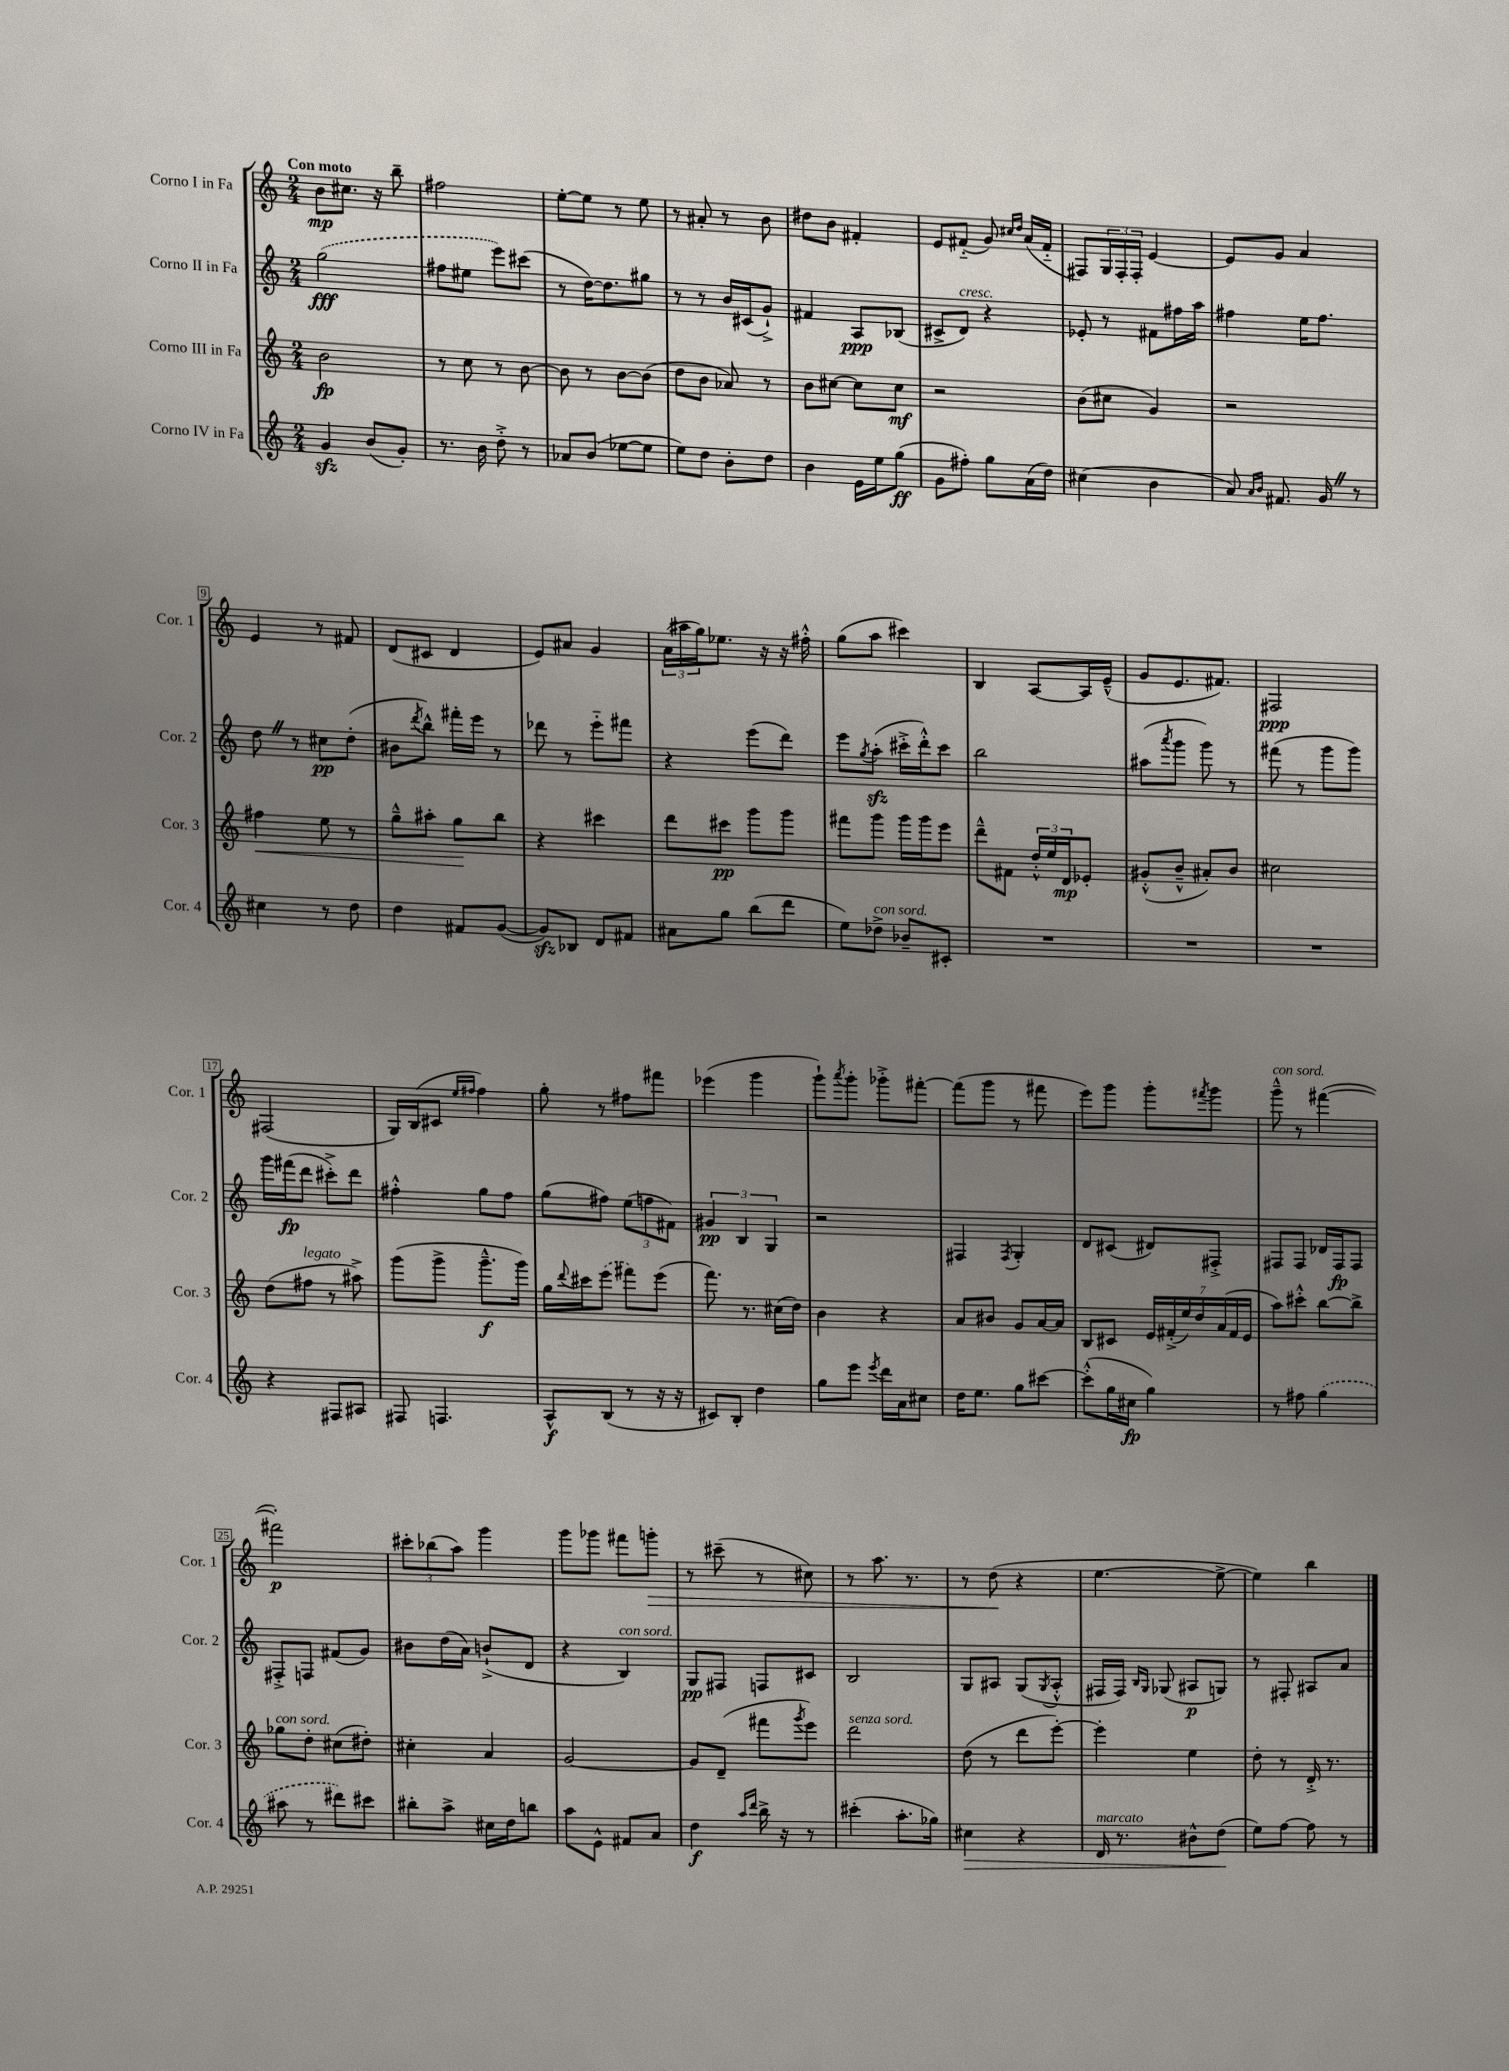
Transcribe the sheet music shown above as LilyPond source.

<<
\new StaffGroup <<
\new Staff = "s0" \with { instrumentName = "Corno I in Fa" shortInstrumentName = "Cor. 1" } {
    \clef treble \key c \major \numericTimeSignature \time 2/4 \tempo "Con moto"
    b'8\mp cis''8. r16 b''8-- |
    fis''2 |
    e''8~-. e''8 r8 e''8 |
    r8 ais'8-. r8 b'8 |
    dis''8 b'8 fis'4-. |
    e'8 fis'8-_( g'8) \grace { cis''16 d''16 } a'16( fis'16-_ |
    fis8) \tuplet 3/2 { g16 fis16-. fis16-. } e'4~ |
    e'8 g'8 a'4 |
    e'4 r8 fis'8 |
    d'8( cis'8 d'4 |
    e'8) ais'8 g'4 |
    \tuplet 3/2 { a'16( ais''16 g''16) } ees''8. r16 r16 fis''16-.-^ |
    g''8( a''8 cis'''4) |
    b4 a8~ a16 e'16---^( |
    g'8 e'8. fis'8.) |
    fis2\ppp |
    fis2( |
    g16) b16( cis'8 \grace { e''16 fis''16 } fis''4) |
    g''8-. r8 fis''8 fis'''8 |
    ees'''4( g'''4 |
    g'''8-!) \acciaccatura { a'''8 } g'''8-. ges'''8-.-> fis'''8~-. |
    fis'''8( g'''8 r8 fis'''8 |
    e'''8) g'''8 g'''8-. \acciaccatura { fis'''8 } g'''8 |
    g'''8---^^\markup { \italic "con sord." } r8 fis'''4~( |
    fis'''2-.\p) |
    \tuplet 3/2 { cis'''8-. bes''8( a''8) } g'''4 |
    g'''8 ges'''8 fis'''8 g'''8-.\> |
    r8 cis'''8--( r8 cis''8) |
    r8 a''8. r8. |
    r8 d''8\!( r4 |
    e''4.~ e''8~-> |
    e''4) b''4 \bar "|." |
}
\new Staff = "s1" \with { instrumentName = "Corno II in Fa" shortInstrumentName = "Cor. 2" } {
    \clef treble \key c \major \numericTimeSignature \time 2/4
    \once \slurDashed g''2\fff( |
    fis''8 eis''8 e'''8) cis'''8( |
    r8 d''16~) d''8. gis''8 |
    r8 r8 b'16 cis'16( g'8-!->) |
    fis'4 a8\ppp bes8( |
    cis'8-> d'8^\markup { \italic "cresc." }) r4 |
    ees'8-. r8 fis'8 fis''16 a''16 |
    fis''4 e''16 fis''8. |
    d''8 \once \override BreathingSign.text = \markup { \musicglyph "scripts.caesura.straight" } \breathe r8 cis''8\pp d''8-.( |
    bis'8 \acciaccatura { d'''8 } b''8-^) fis'''16-. e'''16 r8 |
    des'''8 r8 e'''8-_ fis'''8 |
    r4 e'''8( d'''8) |
    e'''8 \acciaccatura { g''8 } a''8-.\sfz( cis'''16-.-> d'''16-.-^) cis'''8 |
    b''2 |
    ais''8( \acciaccatura { a'''8 } g'''8 g'''8) r8 |
    fis'''8( r8 g'''8 g'''8) |
    g'''16 fis'''16\fp( d'''8 cis'''8-.->) d'''8 |
    fis''4-.-^ g''8 fis''8 |
    g''8( fis''8) \tuplet 3/2 { e''8( f''8 fis'8) } |
    \tuplet 3/2 { gis'4\pp b4 g4 } |
    r2 |
    fis4 \acciaccatura { fis8 } g4-. |
    d'8 cis'8( dis'8) fis8-.-> |
    fis8 fis8 des'16 fis16\fp fis8 |
    fis8-.-> f8 fis'8( g'8) |
    bis'8 d''16( a'16) b'8-!->( d'8 |
    r4 b4^\markup { \italic "con sord." }) |
    g8\pp fis8 f8 cis'8 |
    b2 |
    g8 ais8 g8( \acciaccatura { g8 } ais8-.-^ |
    fis16 fis16) \grace { b16 g16 } ges8( ais8\p g8) |
    r8 fis8-. ais8 a'8 \bar "|." |
}
\new Staff = "s2" \with { instrumentName = "Corno III in Fa" shortInstrumentName = "Cor. 3" } {
    \clef treble \key c \major \numericTimeSignature \time 2/4
    b'2\fp |
    r8 c''8 r8 b'8~ |
    b'8 r8 b'8~ b'8( |
    d''8 b'8 aes'8) r8 |
    b'8 cis''8~ cis''8 cis''8\mf |
    r2 |
    b'8( cis''8 g'4) |
    r2 |
    fis''4\< e''8 r8 |
    g''8---^ ais''8-. g''8\! b''8 |
    r4 cis'''4 |
    d'''8 cis'''8\pp g'''8 g'''8 |
    fis'''8 g'''8 g'''16 g'''16 e'''8 |
    d'''8---^ fis'8 \tuplet 3/2 { d''16-.-^ e''16 d'16\mp } ees'8-. |
    gis'8-.-^( b'8---^ ais'8-.) b'8 |
    cis''2 |
    d''8( fis''8^\markup { \italic "legato" } r8 ais''8->) |
    g'''8( g'''8-> g'''8.---^\f g'''16) |
    g''16 \appoggiatura { d'''8 } cis'''16 \once \slurDashed e'''8( fis'''8) e'''8( |
    f'''8.) r8. cis''16( d''16) |
    b'4 r4 |
    a'8 bis'8 g'8 a'16~ a'16 |
    b8 cis'8 \tuplet 7/4 { e'16 fis'16-.->( e''16) d''16 a'16( fis'16 e'16 } |
    a''8) cis'''8-.-^ b''8~ b''8-> |
    ges''8^\markup { \italic "con sord." } d''8-. cis''8( dis''8-.) |
    cis''4-. a'4 |
    g'2~ |
    g'8 d'8--( fis'''8 \acciaccatura { g'''8 } e'''8) |
    d'''2^\markup { \italic "senza sord." } |
    d''8( r8 d'''8 e'''8~-.) |
    e'''4-. e''4 |
    d''8-. r8 d'16-.-> r8. \bar "|." |
}
\new Staff = "s3" \with { instrumentName = "Corno IV in Fa" shortInstrumentName = "Cor. 4" } {
    \clef treble \key c \major \numericTimeSignature \time 2/4
    g'4\sfz b'8( g'8-.) |
    r8. b'16 d''8-.-> r8 |
    aes'8 b'8( ees''8~ ees''8 |
    e''8) d''8 b'8-. d''8 |
    b'4 e'16 e''16 g''8\ff( |
    g'8 fis''8-.) g''8 a'16( d''16) |
    cis''4( b'4 |
    a'8) \grace { a'16 b'16 } fis'8. g'16 \once \override BreathingSign.text = \markup { \musicglyph "scripts.caesura.straight" } \breathe r8 |
    cis''4 r8 d''8 |
    d''4 fis'8 g'8~( |
    g'8\sfz) bes8 d'8 fis'8 |
    ais'8 g''8 b''8( d'''8 |
    e''8) des''8->^\markup { \italic "con sord." } bes'8-- cis'8-. |
    R2 |
    R2 |
    R2 |
    r4 fis8 ais8 |
    fis8 f4. |
    a8-^\f b8( r8 r16 r16 |
    cis'8) b8-. d''4 |
    g''8 e'''8 \acciaccatura { e'''8 } d'''16 a'16 cis''8 |
    d''16 e''8. g''8 cis'''8~ |
    cis'''8-.-^( g''16 cis''16\fp g''4) |
    r8 fis''8 \once \slurDashed g''4( |
    ais''8 r8 dis'''8) cis'''8 |
    bis''8-. a''8-> cis''16 d''16 b''8 |
    a''8 e'8-^ fis'8 a'8 |
    d''4\f \grace { a''16 d'''16 } b''16-> r16 r8 |
    cis'''4-.( a''8.-. ges''16) |
    cis''4\> r4 |
    d'16^\markup { \italic "marcato" } r8. bis'8-^ d''8\!( |
    e''8) f''8~ f''8 r8 \bar "|." |
}
>>
>>
\layout { \context { \Score \override BarNumber.stencil = #(make-stencil-boxer 0.1 0.3 ly:text-interface::print) } }
